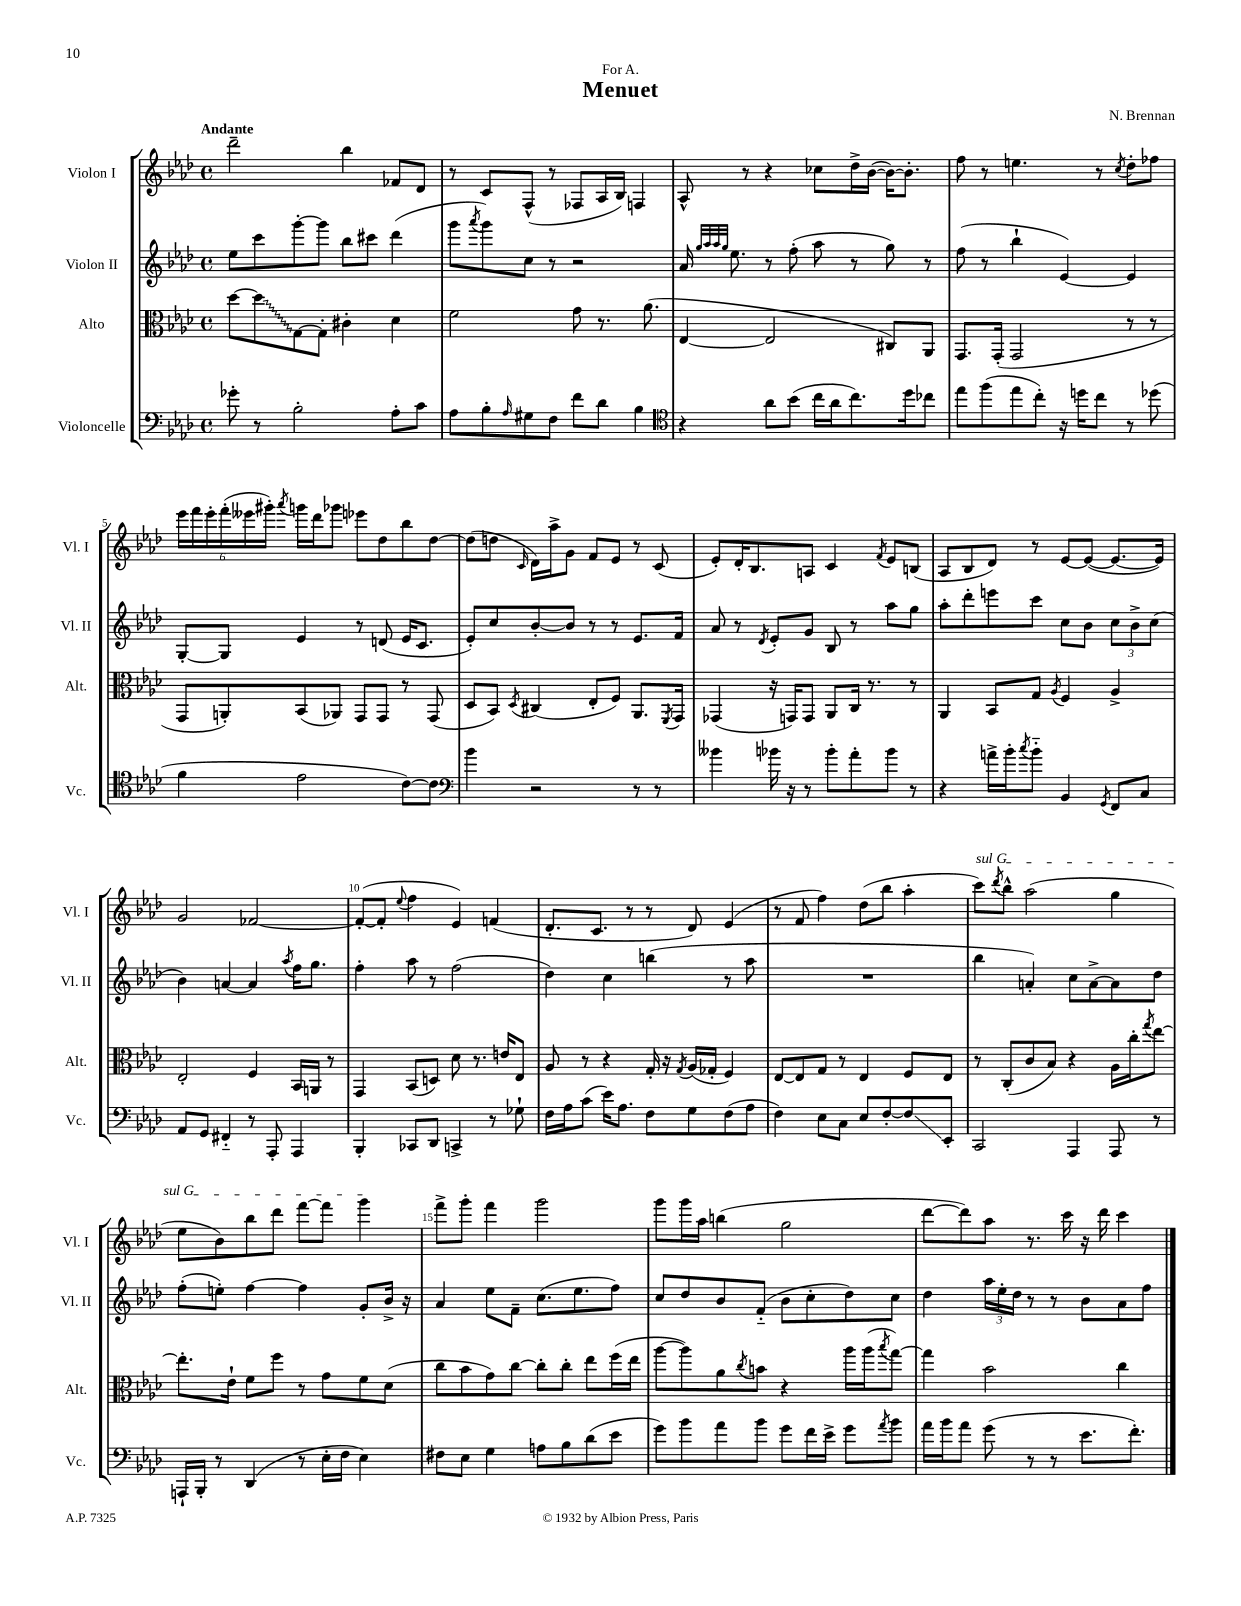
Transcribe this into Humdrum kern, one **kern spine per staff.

**kern	**kern	**kern	**kern
*staff4	*staff3	*staff2	*staff1
*clefF4	*clefC3	*clefG2	*clefG2
*k[b-e-a-d-]	*k[b-e-a-d-]	*k[b-e-a-d-]	*k[b-e-a-d-]
*M4/4	*M4/4	*M4/4	*M4/4
*met(c)	*met(c)	*met(c)	*met(c)
8g-'	[8dd-	8ee-	2ddd-~
8r	8dd-]	8ccc	.
2B-'	[8G	[8ggg'	.
.	8G']	8ggg]	.
.	4c#'	8bb-	4bb-
.	.	8ccc#	.
8A-'	4d-	(4ddd-	8f-
8c	.	.	8d-
=	=	=	=
8A-	2f	8ggg	8r
.	.	8qaaa-	.
8B-'	.	8ggg)	8c
16qqA-	.	.	.
8G#	.	8cc	(8F^^
8F	.	8r	8r
8f	8g	2r	8F-
8d-	8.r	.	16A-
.	.	.	16B-)
4B-	.	.	4F
.	(8.a-	.	.
=	=	=	=
*clefC4	*	*	*
4r	[4E-	16a-	8A-^^
.	.	32qqgg	.
.	.	32qqaa-	.
.	.	32qqaa-	.
.	.	32qqgg	.
.	.	8.ee-	.
.	.	.	8r
8a-	2E-]	8r	4r
(8b-	.	(8ff'	.
16cc	.	8aa-	8cc-
16a-	.	.	.
8.cc)	.	8r	16dd-^
.	.	.	([16b-
.	8C#)	8gg)	16b-_)
16dd-	.	.	8.b-']
8cc-	8AA-	8r	.
=	=	=	=
8ee-	8.GG	(8ff	8ff
(8ff	.	8r	8r
.	(16GG'	.	.
8ee-	2GG	4bb-`	4.ee
8cc')	.	.	.
16r	.	[4e-)	.
16dd	.	.	.
8cc	.	.	8r
.	.	.	8qcc
8r	8r	4e-]	8dd-'
(8dd-	8r	.	8ff-
=	=	=	=
4f	8GG	[8G'	24eee-
.	.	.	24fff
.	.	.	24eee-'
.	8AA')	8G]	(24fff'
.	.	.	24eee--
.	.	.	24ggg#')
.	.	.	8qaaa-
2e-	(8BB-	4e-	16ggg
.	.	.	16ddd-
.	8AA-)	.	8ggg-
.	8GG	8r	8eee-
.	8GG	(8d	8dd-
[8c)	8r	16e-	8bb-
.	.	8.c	.
8c]	(8GG	.	[8dd-
=	=	=	=
*clefF4	*	*	*
4b-	8D-	8e-')	(8dd-]
.	8BB-)	8cc	8dd
.	8qD-	.	16qqc
2r	(4C#	[8b-'	16d-)
.	.	.	16aa-^
.	.	8b-]	8g
.	8E-'	8r	8f
.	8F)	8r	8e-
8r	8.AA-	8.e-	8r
8r	.	.	(8c
.	8qFF	.	.
.	16GG	16f	.
=	=	=	=
4b--	(4GG-	8a-	8e-')
.	.	8r	16d-'
.	.	.	8.B-
.	.	8qd-	.
16b-	16r	8e-'	.
16r	16GG)	.	.
8r	8GG	8g	8A
8b-'	8AA-	8B-	4c
8a-'	16C	8r	.
.	8.r	.	.
.	.	.	8qf
8b-	.	8aa-	8e-
8r	8r	8gg	(8B
=	=	=	=
4r	4AA-	8aa-'	8A-
.	.	8ddd-'	8B-
16a^	8BB-	8eee	8d-)
16b-'	.	.	.
8qcc	.	.	.
8b-'~	8G	8ccc	8r
.	8qA-	.	.
4BB-	4F	8cc	[8e-
.	.	8b-	(8e-_
8qGG	.	.	.
8FF	4A-^	12cc	8.e-_
.	.	12b-^	.
8C	.	.	.
.	.	(12cc	.
.	.	.	16e-])
=	=	=	=
8AA-	2E-'	4b-)	2g
8GG	.	.	.
4FF#'~	.	[4a	.
8r	4F	4a]	[2f-
8AAA-'	.	.	.
.	.	8qaa-	.
4AAA-	16BB-	16ff	.
.	16AA	8.gg	.
.	8r	.	.
=	=	=	=
4BBB-'	4GG	4ff'	(8f-'_
.	.	.	8f-']
.	.	.	8qqee-
8CC-	(8BB-	8aa-	4ff
8DD-	8D)	8r	.
4CC^	8d-	(2ff	4e-)
.	8.r	.	.
8r	.	.	(4f
.	16e	.	.
8G-`	8E-	.	.
=	=	=	=
16F	8A-	4dd-)	8.d-'
16A-	.	.	.
(8c	8r	.	.
.	.	.	8.c
16e-)	4r	4cc	.
8.A-	.	.	.
.	.	.	8r
8F	16G'	(4bb	8r
.	16r	.	.
.	8qG	.	.
8G	(16A-	.	8d-)
.	16G-'	.	.
(8F	4F)	8r	(4e-
8A-	.	8aa-	.
=	=	=	=
4F)	[8E-	1r	8r
.	8E-]	.	8f
8E-	8G	.	4ff)
8C	8r	.	.
8E-	4E-	.	(8dd-
[8F'	.	.	8bb-
8F]	8F	.	4aa-'
8EE-'	8E-	.	.
=	=	=	=
2CC	8r	4bb-	8ccc)
.	.	.	8qddd-
.	(8C'	.	8bb-^^
.	8c	4a')	(2aa-
.	8B-)	.	.
4AAA-	4r	8cc	.
.	.	[8a^	.
8AAA-	16A-	8a]	4gg
.	16cc'	.	.
.	8qgg	.	.
8r	[8ee-	8dd-	.
=	=	=	=
16AAA`	8.ee-']	(8ff'	8ee-
16BBB-'	.	.	.
8r	.	8ee')	8b-)
.	16e-`	.	.
(4DD-	8f	[4ff	8bb-
.	8ff	.	8ddd-
8r	8r	4ff]	[8fff
16E-'	8g	.	8fff]
16F	.	.	.
4E-)	8f	8g'	4ggg
.	(8d-	16b-^	.
.	.	16r	.
=	=	=	=
8F#	8cc	4a-	8fff^
8E-	8b-	.	8ggg'
4G	8g)	8ee-	4fff
.	[8cc	8f~	.
8A	8cc']	(8.cc	2ggg
8B-	8cc'	.	.
.	.	8.ee-	.
(8d-	8ee-	.	.
8e-	(16ff	8ff)	.
.	16ee-	.	.
=	=	=	=
8g)	[8aa-	8cc	8ggg
8b-	8aa-])	8dd-	16ggg
.	.	.	16aa-
8a-	8a-	8b-	(4bb
.	8qcc	.	.
8b-	8b	(8f'~	.
8g	4r	8b-	2gg
16f	.	8cc'	.
16e-^	.	.	.
8g	16aa-	8dd-)	.
.	(16aa-	.	.
8qa-	8qbb-	.	.
8b-	[8gg)	8cc	.
=	=	=	=
16a-	4gg]	4dd-	[8ddd-
16b-	.	.	.
8a-	.	.	8ddd-])
(8g	2b-	24aa-	8aa-
.	.	24ee-'	.
.	.	24dd-	.
8r	.	8r	8.r
8r	.	8r	.
.	.	.	16ccc
8.e-	.	8b-	16r
.	.	.	16ddd-
.	4cc	8a-	4ccc
8.f')	.	.	.
.	.	8ff	.
==	==	==	==
*-	*-	*-	*-
